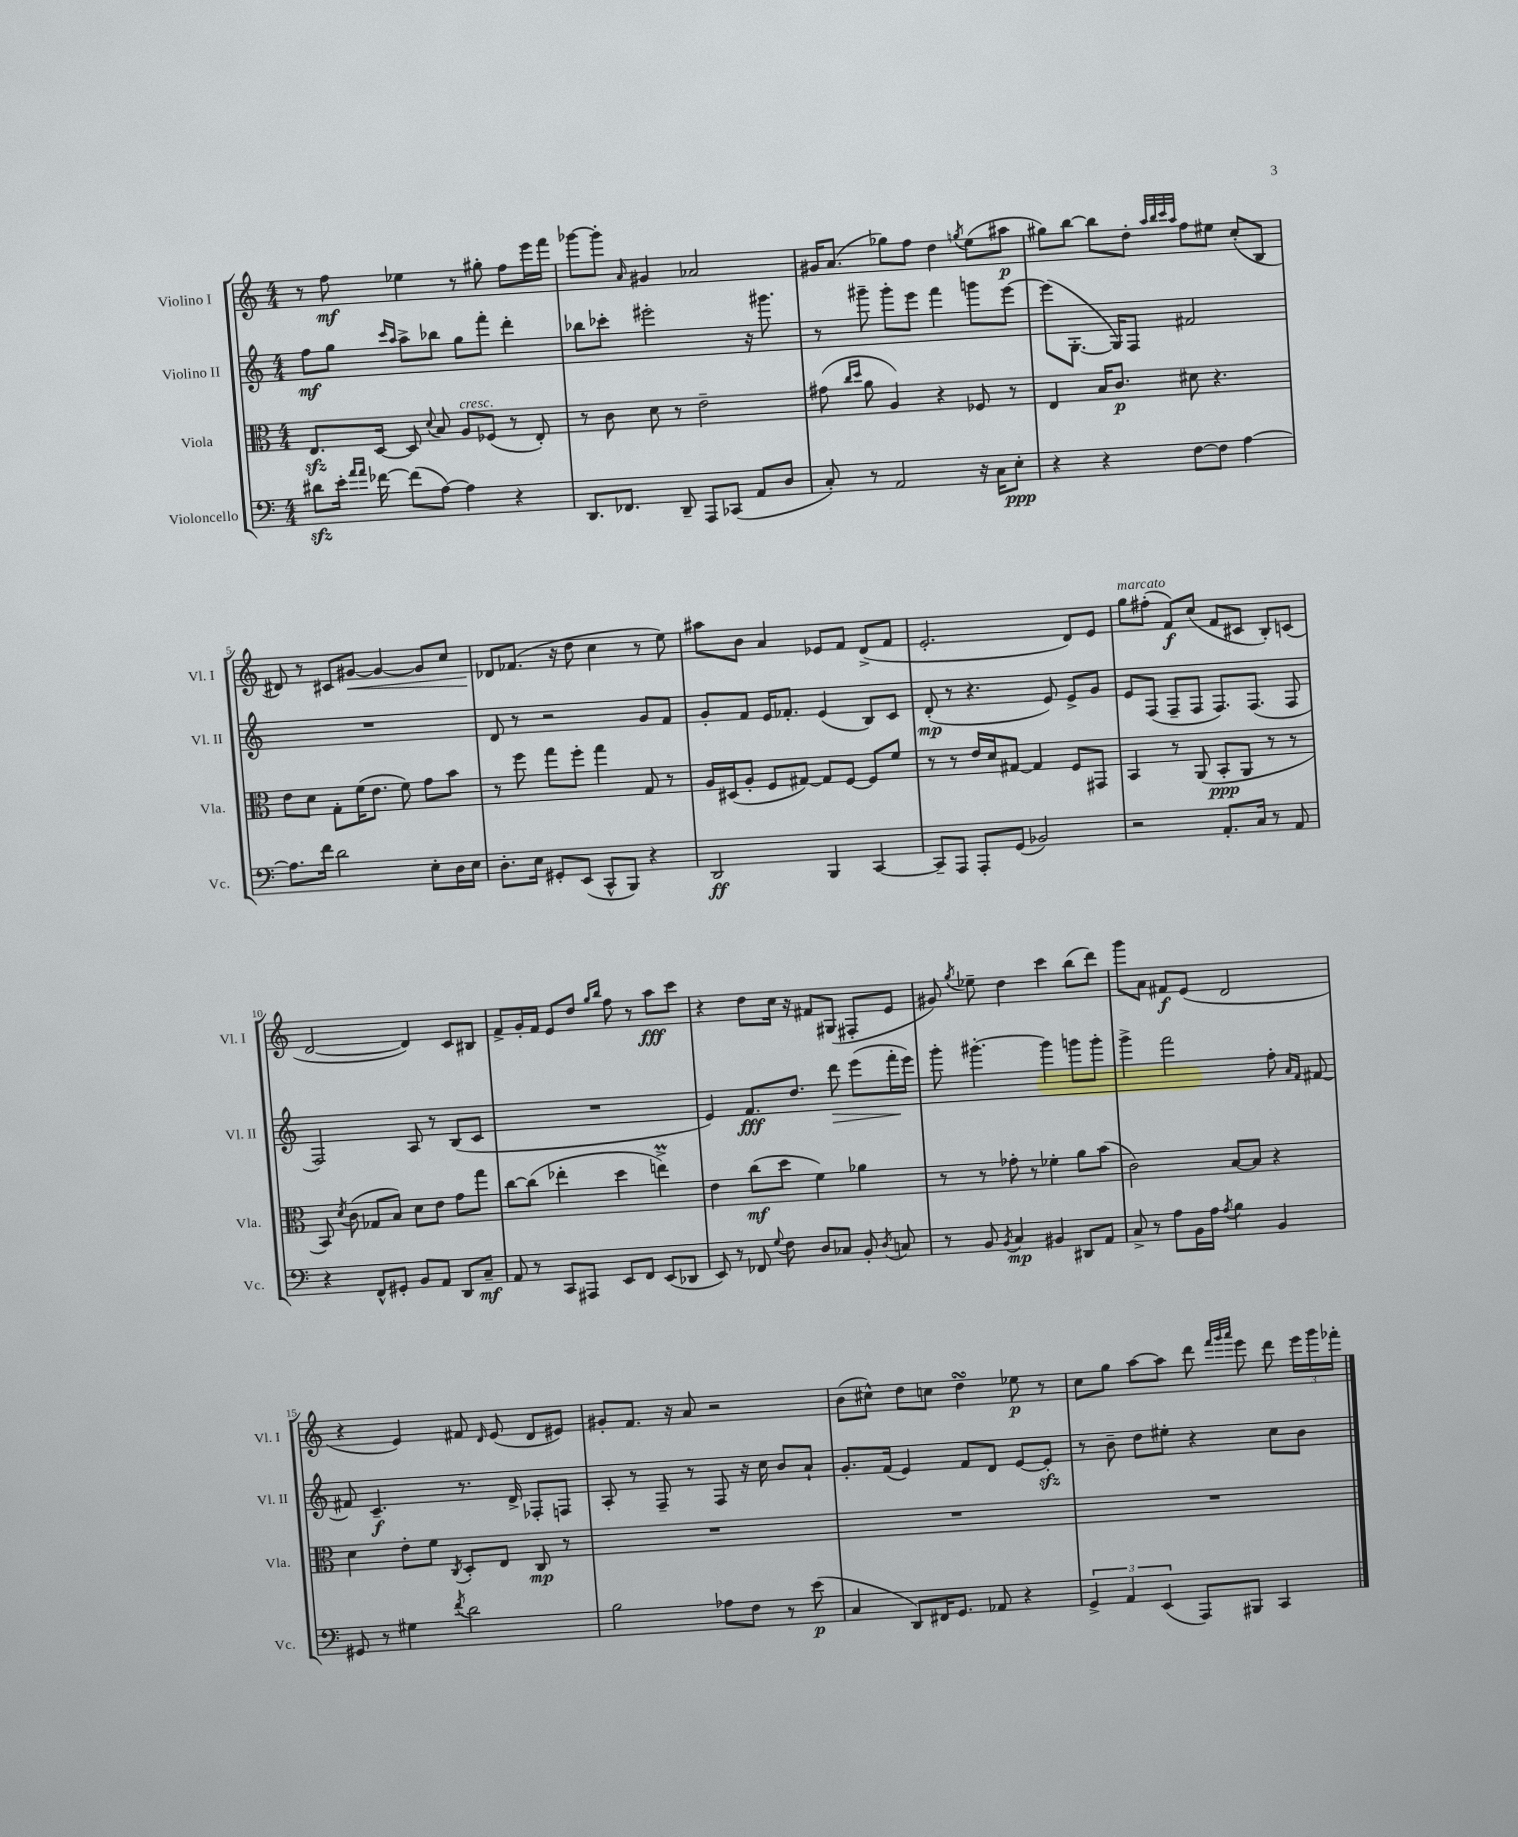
<<
\new StaffGroup <<
\new Staff = "s0" \with { instrumentName = "Violino I" shortInstrumentName = "Vl. I" } {
    \clef treble \key c \major \numericTimeSignature \time 4/4
    \autoBeamOff r8 f''8\mf ees''4 r8 gis''8-. f''8[ e'''16 f'''16] |
    ges'''8[~ ges'''8]-. \grace { a'16 } gis'4 aes'2 |
    gis'16[ a'8.]( ges''8[) f''8] d''4 \acciaccatura { g''8 } e''8[( ais''8]\p |
    gis''8[) b''8]~ b''8[ d''8]-. \grace { a''32[ b''32 c'''32 a''32] } f''8[ eis''8] c''8[-.( b8] |
    dis'8) r8 cis'8[ gis'8]~\< gis'4~ gis'8[ c''8] |
    des'8[\! fes'8.]( r16 d''8 c''4 r8 e''8) |
    ais''8[ b'8] a'4 ees'8[ f'8] d'8[->( f'8] |
    e'2.-. d'8[) e'8] |
    g''8[^\markup { \italic "marcato" } fis''8]-.( f'8[\f) c''8]( f'8[ cis'8] b8[-.) c'8]( |
    d'2~ d'4) c'8[ bis8] |
    f'8[-> g'16-. f'16] e'8[ d''8] \grace { g''16[ b''16] } f''8 r8 a''8[\fff c'''8] |
    r4 d''8[ c''16] r16 fis'8[ gis8]( fis8[-. e'8] |
    gis'8) \acciaccatura { g''8 } ees''8-- d''4 c'''4 b''8[( d'''8]) |
    g'''8[ a'8] fis'8[\f e'8]( d'2 |
    r4 e'4) fis'8 \grace { d'16 } e'8( d'8[ eis'8]) |
    gis'8[-. f'8.] r16 a'8 r2 |
    b'8[( cis''8]-^) d''8[ c''8] d''4\turn ees''8\p r8 |
    c''8[ g''8] a''8[~ a''8] d'''8 \grace { f'''32[ g'''32 a'''32] } e'''8 d'''8 \tuplet 3/2 { e'''16[ g'''16 fes'''16]-. } \bar "|." |
}
\new Staff = "s1" \with { instrumentName = "Violino II" shortInstrumentName = "Vl. II" } {
    \clef treble \key c \major \numericTimeSignature \time 4/4
    \autoBeamOff f''8[\mf g''8] \grace { c'''16[ a''16] } a''8[-> bes''8] g''8[ f'''8]-. d'''4-. |
    bes''8[ ces'''8]-. eis'''2-. r16 gis'''8. |
    r8 gis'''8-- gis'''8[-. e'''8] f'''4 g'''8[ e'''8]~ |
    e'''8[( g8.]~-. g16[) f8] fis'2 |
    R1 |
    d'8 r8 r2 g'8[ f'8] |
    g'8[-. f'8] e'16[ fes'8.]-. e'4( b8[) c'8] |
    d'8-.\mp( r8 r4. e'8) e'8[-> g'8] |
    e'8[ f8]( f8[-- f8] f8.[) f8.]( f8 |
    f2) a8 r8 b8[( c'8] |
    R1 |
    e'4) f'8.[\fff d''8.] d'''8\> e'''8[( f'''16-.\! e'''16]) |
    g'''8-. gis'''4.~-. gis'''4 g'''8[ g'''8]-. |
    g'''4-> f'''2 f''8-. \grace { a'16[ f'16] } fis'8~ |
    fis'8 c'4.--\f r8. d'16-> fes8[-. f8] |
    a8-. r8 f8-- r8 f8 r16 c''16 b'8[ a'8]-! |
    g'8.[-. f'16]( e'4) f'8[ d'8] e'8[~ e'8]-.\sfz |
    r8 b'8-- d''8[ eis''8]-. r4 c''8[ b'8] \bar "|." |
}
\new Staff = "s2" \with { instrumentName = "Viola" shortInstrumentName = "Vla." } {
    \clef alto \key c \major \numericTimeSignature \time 4/4
    \autoBeamOff e8.[\sfz d16]~ d8 \appoggiatura { d'8 } b8 a8[^\markup { \italic "cresc." } fes8]( r8 e8-.) |
    r8 c'8 d'8 r8 e'2-- |
    gis'8( \grace { c''16[ d''16] } a'8 a4) r4 fes8 r8 |
    e4 b16[ c'8.]\p dis'8 r4. |
    e'8[ d'8] g8[-. f'16( e'8.] f'8) g'8[ b'8] |
    r8 f''8 g''8[ f''8]-. g''4 g8 r8 |
    a16[ dis16( a8]-. f8[ gis8]~) gis8[ f8]~ f8[ f'8] |
    r8 r8 e'16[ d'16 gis8]~ gis4 f8[ gis,8] |
    b,4 r8 a,8( b,8[-.\ppp a,8] r8 r8 |
    b,8) \acciaccatura { d'8 } c'8( ges8[ b8]) d'8[ e'8] g'8[ g''8] |
    c''8[~ c''8]( ees''4-. d''4 e''4->\prall) |
    e'4 c''8[\mf( d''8] f'4) aes'4 |
    r8 r8 ges'8-. r8 fes'4-. a'8[ b'8]( |
    c'2) b8[~ b8] r4 |
    d'4 e'8[-. f'8] \acciaccatura { c8 } d8[-. e8] c8\mp r8 |
    R1 |
    R1 |
    R1 \bar "|." |
}
\new Staff = "s3" \with { instrumentName = "Violoncello" shortInstrumentName = "Vc." } {
    \clef bass \key c \major \numericTimeSignature \time 4/4
    \autoBeamOff dis'8[\sfz e'16]-. \grace { a'16[ a'16] } fes'16~ fes'8[( a8]~) a4 r4 |
    d,8.[ fes,8.] d,8-- a,,8[ ces,8]( a,8[ d8] |
    c8-.) r8 a,2 r16 c16[ e8]-.\ppp |
    r4 r4 f8[~ f8] a4~ |
    a8.[ f'16] d'2 e8[-. d16 e16] |
    d8.[-. e16] gis,8[-. e,8]( c,8[-^ b,,8]) r4 |
    d,2\ff b,,4 c,4~ |
    c,8[-- a,,8] a,,8[-. g,8]( bes,2) |
    r2 a,8.[-. c16] r8 a,8 |
    r4 f,8[-^ gis,8]-. b,8[ a,8] d,8[ c8]--\mf |
    a,8 r8 c,8[ ais,,8] e,8[ f,8] e,8[( des,8] |
    e,8) r8 fes,8 \appoggiatura { g8 } f8 d8[ ces8] b,8-. \acciaccatura { d8 } c8 |
    r8 b,8 \acciaccatura { b,8 } c4\mp bis,4 dis,8[ a,8] |
    c8-> r8 a8[ b,16 a16] \acciaccatura { a8 } b4 b,4 |
    gis,8 r8 gis4 \acciaccatura { f'8 } d'2 |
    b2 aes8[ f8] r8 e'8\p( |
    c4 d,8[) fis,16 g,8.] aes,8 r4 |
    \tuplet 3/2 { g,4-> a,4 e,4( } a,,8[) bis,,8] c,4 \bar "|." |
}
>>
>>
